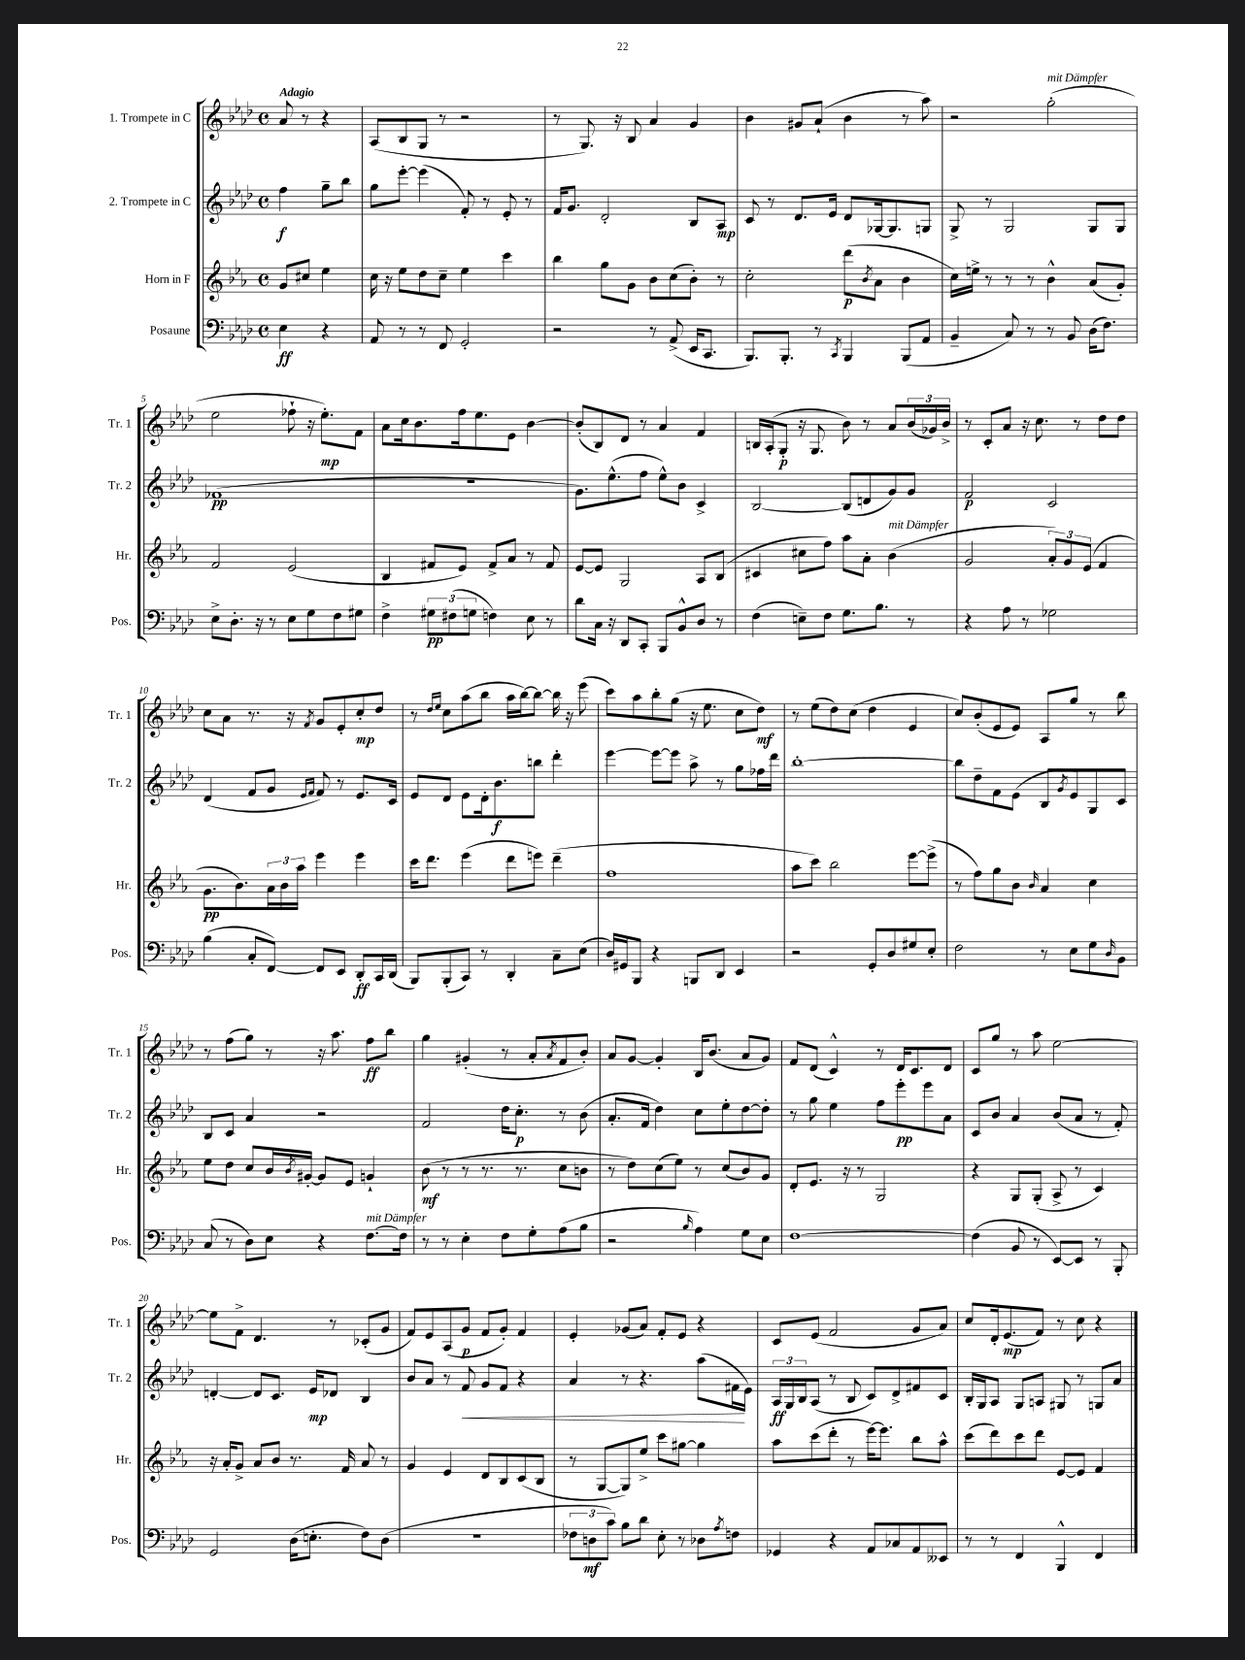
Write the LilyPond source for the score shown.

<<
\new StaffGroup <<
\new Staff = "s0" \with { instrumentName = "1. Trompete in C" shortInstrumentName = "Tr. 1" } {
    \clef treble \key aes \major \defaultTimeSignature \time 4/4 \partial 2 \tempo "Adagio"
    aes'8 r8 r4 |
    aes8( bes8 g8 r8 r2 |
    r8 g8.) r16 bes8 aes'4 g'4 |
    bes'4 gis'8 aes'8-!( bes'4 r8 aes''8) |
    r2 g''2-.^\markup { \italic "mit Dämpfer" }( |
    ees''2 fes''8-! r16 ees''8.-.\mp) f'8 |
    aes'8 c''16 bes'8. f''16 ees''8. ees'8 bes'4~ |
    bes'8-.( bes8) des'8 r8 aes'4 f'4 |
    b16 aes16-.( g8-.\p r16 g8. bes'8) r8 aes'8 \tuplet 3/2 { bes'16( ges'16) bes'16-> } |
    r8 c'8-. aes'8 r16 c''8. r8 des''8 des''8 |
    c''8 aes'8 r8. r16 \acciaccatura { f'8 } g'8 ees'8-. c''8-.\mp des''8 |
    r8 \grace { des''16 ees''16 } c''8 aes''8( bes''8 aes''16 bes''16~) bes''8~ bes''16 r16 ees'''8( |
    c'''8) aes''8 bes''8-. g''8( r16 ees''8. c''8 des''8\mf) |
    r8 ees''8( des''8) c''8( des''4 ees'4 |
    c''8) bes'8-.( ees'8 ees'8) aes8 g''8 r8 bes''8 |
    r8 f''8( g''8) r8 r16 aes''8. f''8\ff bes''8 |
    g''4 gis'4-.( r8 aes'8-. \acciaccatura { aes'8 } f'8 bes'8-.) |
    aes'8 g'8~ g'4-. bes16 bes'8.( aes'8 g'8) |
    f'8 des'8( c'4-^) r8 des'16 c'8. des'8 |
    c'8 g''8 r8 aes''8 ees''2~ |
    ees''8 f'8-> des'4. r8 ces'8-.( g'8 |
    f'8) ees'8 aes8( g'8\p f'8 g'8-.) f'4 |
    ees'4-. ges'8( aes'8) f'8-. ees'8 r4 |
    c'8 ees'8( f'2 g'8 aes'8) |
    c''8 des'16-. ees'8.\mp( f'8) r8 c''8 r4 \bar "|." |
}
\new Staff = "s1" \with { instrumentName = "2. Trompete in C" shortInstrumentName = "Tr. 2" } {
    \clef treble \key aes \major \defaultTimeSignature \time 4/4 \partial 2
    f''4\f g''8-- bes''8 |
    g''8 ees'''8~-. ees'''4( f'8-.) r8 ees'8-. r8 |
    f'16 g'8. des'2-. bes8 aes8\mp |
    c'8 r8 des'8. ees'16 des'8 ges16~ ges8. g8 |
    g8-> r8 g2 g8 g8 |
    fes'1\pp( |
    R1 |
    g'8.) ees''8.-^( f''8 ees''8-^) bes'8 c'4-> |
    bes2~ bes8( d'8 g'8) g'8 |
    f'2\p c'2 |
    des'4( f'8 g'8 \grace { ees'16 f'16 } f'8) r8 ees'8. c'16 |
    ees'8 des'8 ees'8 des'16-. bes'8.\f b''8 des'''4-. |
    ees'''4~ ees'''8~ ees'''8 aes''8-> r8 g''8 fes''16 des'''16 |
    bes''1~-. |
    bes''8 des''8-- f'8 ees'8( bes8 \acciaccatura { g'8 } ees'8) g8 c'8 |
    bes8 c'8 aes'4 r2 |
    f'2 des''16 c''8.-.\p r8 bes'8( |
    aes'8.-. f'16 des''4) c''8 ees''8-. des''8~ des''8-. |
    r8 g''8 ees''4 f''8 ees'''8-.\pp ees'''8 aes'8 |
    c'8 bes'8 aes'4 bes'8( aes'8 r8 f'8-.) |
    d'4~-. d'8 c'8. ees'16\mp des'8 bes4 |
    bes'8 aes'8 r8 f'8\< g'8 f'8 r4 |
    aes'4 r8 r4. aes''8( fis'16\! ees'16) |
    \tuplet 3/2 { aes16\ff g16 bes16 } aes8( r8 bes8 c'8) des'8-> fis'8 c'8 |
    bes16-. g16 aes8 g8 a8 gis8 r8 g8 aes'8 \bar "|." |
}
\new Staff = "s2" \with { instrumentName = "Horn in F" shortInstrumentName = "Hr." } {
    \clef treble \key ees \major \defaultTimeSignature \time 4/4 \partial 2
    g'8 cis''8 ees''4 |
    c''16 r16 ees''8 d''8 c''8-- ees''4 c'''4 |
    bes''4 g''8 g'8 bes'8 c''8( bes'8-.) r8 |
    c''2-. d'''8\p( \acciaccatura { bes'8 } aes'8 bes'4 |
    c''16) e''16-> r8 r8 r8 bes'4-^ aes'8( g'8-.) |
    f'2 ees'2( |
    bes4 fis'8 ees'8) fis'8-> aes'8 r8 fis'8 |
    ees'8~ ees'8 g2 aes8 bes8( |
    cis'4 cis''8 f''8) aes''8 aes'8-. bes'4^\markup { \italic "mit Dämpfer" }( |
    g'2 \tuplet 3/2 { aes'8-.) g'8 ees'8( } f'4 |
    g'8.\pp bes'8.) \tuplet 3/2 { aes'16 bes'16 aes''16 } ees'''4 ees'''4 |
    c'''16 d'''8. ees'''4( d'''8 e'''8) d'''4--( |
    f''1 |
    aes''8 c'''8) bes''2 ees'''8~ ees'''8->( |
    r8 f''8) g''8 bes'8 \grace { bes'16 } aes'4 c''4 |
    ees''8 d''8 c''8 bes'16 \acciaccatura { bes'8 } gis'16~-. gis'8 ees'8 g'4-! |
    bes'8\mf( r8 r8 r8. r8. c''8 b'8 |
    r8 d''8) c''8( ees''8) r8 c''8( bes'8) g'8 |
    d'8-. ees'8. r16 r8 g2 |
    r4 g8 g8-.( aes8-> r8 c'4) |
    r16 aes'16-. g'8-> aes'8 bes'8 r8. f'16 aes'8 r8 |
    g'4 ees'4 d'8 bes8 c'8( bes8 |
    r8 g8~ g8) ees''8-> c'''8 gis''8~ gis''4 |
    aes''8 c'''8( d'''8-. r8 ees'''16~) ees'''8. bes''8 aes''8-^ |
    c'''8( d'''8) c'''8 d'''8 ees'8~ ees'8 f'4 \bar "|." |
}
\new Staff = "s3" \with { instrumentName = "Posaune" shortInstrumentName = "Pos." } {
    \clef bass \key aes \major \defaultTimeSignature \time 4/4 \partial 2
    ees4\ff r4 |
    aes,8 r8 r8 f,8 g,2-. |
    r2 r8 aes,8->( ees,16 c,8. |
    bes,,8.) bes,,8.-. r8 \acciaccatura { c,8 } bes,,4 bes,,8( aes,8 |
    bes,4-- c8) r8 r8 bes,8 des16( f8.) |
    ees8-> des8.-. r16 r8 ees8 g8 f8 gis8 |
    f4-> \tuplet 3/2 { gis8\pp fis8( g8 } f4) ees8 r8 |
    des'8 c16 r16 des,8 c,8-. bes,,8 bes,8-^ des8 r8 |
    f4( e8--) f8 g8. bes8. r8 |
    r4 aes8 r8 ges2 |
    bes4( c8-. f,8~) f,8 ees,8 des,8-.\ff c,16 des,16( |
    bes,,8) bes,,8-.( c,8) r8 des,4-. c8-- ees8( |
    des16) gis,16 bes,,8 r4 b,,8 des,8 ees,4 |
    r2 g,8-. des8 gis8 ees8-. |
    f2 r8 ees8 g8 \grace { des16 } bes,8 |
    c8( r8 des8) ees8 r4 f8.~^\markup { \italic "mit Dämpfer" } f16 |
    r8 r8 ees4-. f8 g8-. aes8( bes8 |
    r2 \grace { bes16 } aes4) g8 ees8 |
    f1~ |
    f4( bes,8 r8 ees,8~) ees,8 r8 bes,,8-. |
    g,2 des16( e8.-. f8) des8( |
    R1 |
    \tuplet 3/2 { fes8 d8\mf c'8) } bes8 des'8 ees8-. r8 des8 \acciaccatura { aes8 } f8 |
    ges,4 r4 aes,8 ces8 aes,8 eeses,8 |
    r8 r8 f,4 bes,,4-^ f,4 \bar "|." |
}
>>
>>
